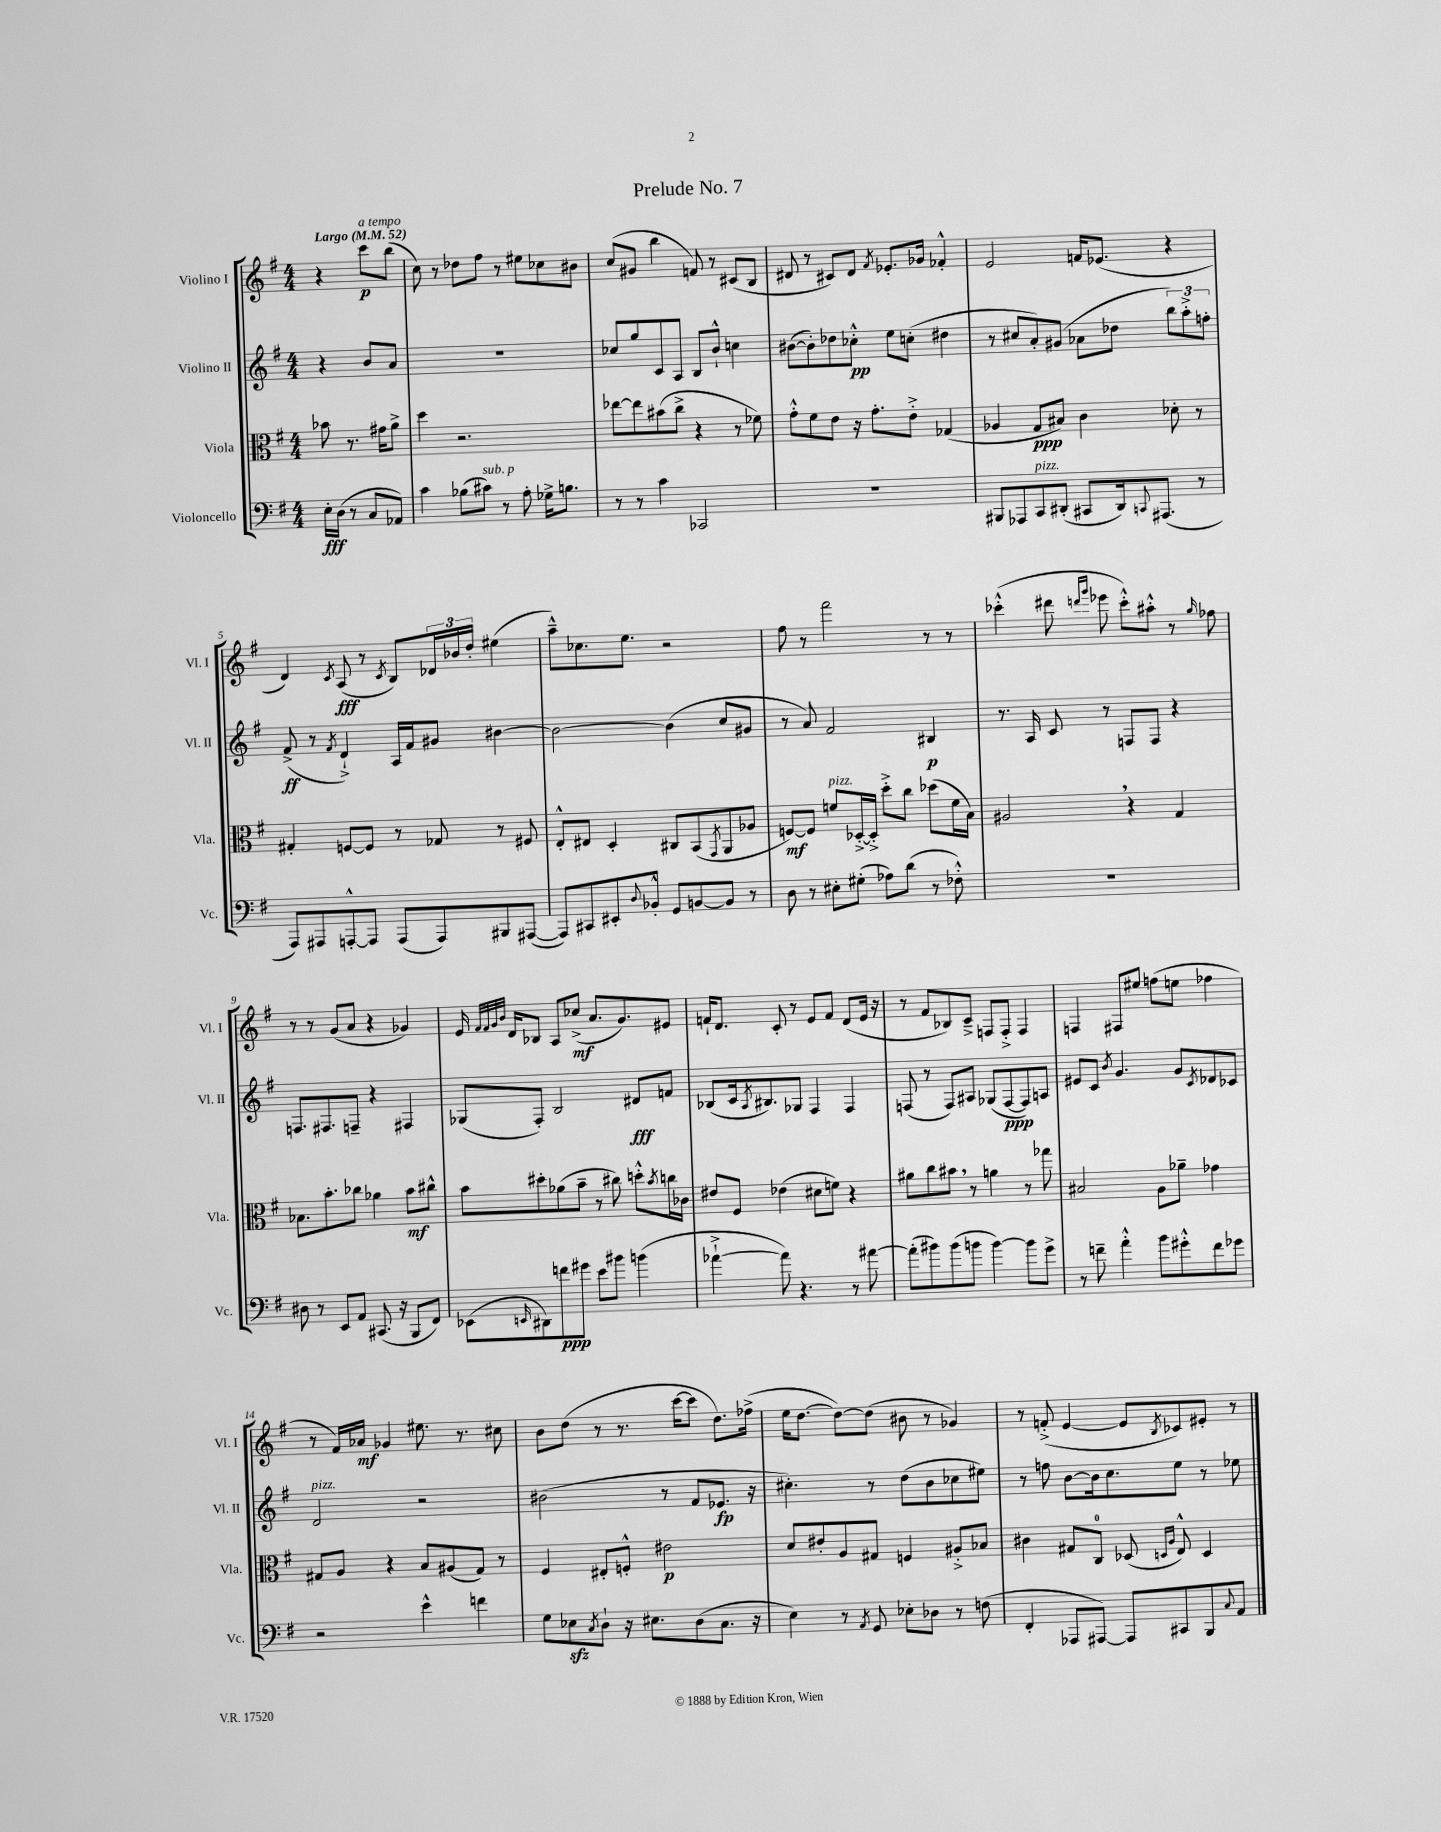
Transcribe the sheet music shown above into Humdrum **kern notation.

**kern	**dynam	**kern	**dynam	**kern	**dynam	**kern	**dynam
*part4	*part4	*part3	*part3	*part2	*part2	*part1	*part1
*staff4	*staff4	*staff3	*staff3	*staff2	*staff2	*staff1	*staff1
*I"Violoncello	*	*I"Viola	*	*I"Violino II	*	*I"Violino I	*
*I'Vc.	*	*I'Vla.	*	*I'Vl. II	*	*I'Vl. I	*
*clefF4	*	*clefC3	*	*clefG2	*	*clefG2	*
*k[f#]	*	*k[f#]	*	*k[f#]	*	*k[f#]	*
*M4/4	*	*M4/4	*	*M4/4	*	*M4/4	*
*MM52	*	*MM52	*	*MM52	*	*MM52	*
=	=	=	=	=	=	=	=
!	!	!	!	!	!	!LO:TX:a:B:t=Largo	!
16E'\LL	fff	8b-X\	.	4r	.	4r	.
(16D\JJ	.	.	.	.	.	.	.
8r	.	8.r	.	.	.	.	.
!	!	!	!	!	!	!LO:TX:a:i:t=a tempo	!
8C/L	.	.	.	8b/L	.	8ccc\L	p
.	.	16g#X\KL	.	.	.	.	.
8AA-X/J)	.	8a^\J	.	8a/J	.	(8bb\J	.
=1	=1	=1	=1	=1	=1	=1	=1
4c\	.	4dd\	.	1r	.	8cc\)	.
.	.	.	.	.	.	8r	.
(8B-X\L	.	2.r	.	.	.	8dd-X\L	.
!LO:TX:a:i:t=sub. p	!	!	!	!	!	!	!
8c#X\J)	.	.	.	.	.	8ff#\J	.
8r	.	.	.	.	.	8r	.
8A'\	.	.	.	.	.	8ee#X\L	.
16G-X^\KL	.	.	.	.	.	8cc-X\	.
8.Bn\J	.	.	.	.	.	.	.
.	.	.	.	.	.	8b#X\J	.
=2	=2	=2	=2	=2	=2	=2	=2
8r	.	[8ee-X\L	.	8cc-X/L	.	(8cc/L	.
8r	.	8ee-\]	.	8gg/	.	8g#X/J	.
4c\	.	(8b#X\	.	8c/	.	4bb\	.
.	.	8cc^\J	.	8A/J	.	.	.
2CC-X/	.	4r	.	8B/L	.	8fn/)	.
.	.	.	.	8b`^^/J	.	8r	.
.	.	8r	.	4ccn\	.	(8c#X/L	.
.	.	8f-X\)	.	.	.	8B/J	.
=3	=3	=3	=3	=3	=3	=3	=3
1r	.	8g'^^\L	.	([8b#X\L	.	8d#X/	.
.	.	8f#\	.	8b#'\])	.	8r	.
.	.	8e\J	.	8dd-X\	.	8c#X/L)	.
.	.	16r	.	8cc-X'^^\J	pp	8d#/J	.
.	.	8.g'\L	.	.	.	.	.
.	.	.	.	.	.	8qf#/	.
.	.	.	.	8ee\L	.	8.e-X'/L	.
.	.	8e'^\J	.	(8ccn'\J	.	.	.
.	.	.	.	.	.	16g-X/Jk	.
.	.	(4G-X/	.	4dd#X\	.	4f-X'^^/	.
=4	=4	=4	=4	=4	=4	=4	=4
8BBB#X/L	.	4A-X/	.	8r	.	2e/	.
8AAA-X/	.	.	.	8cc#X/L	.	.	.
!LO:TX:a:i:t=pizz.	!	!	!	!	!	!	!
8CC/	.	8G/L	ppp	8a'/)	.	.	.
(8DD#X'/J	.	8B#X/J)	.	(8g#X/J	.	.	.
8CC#X/L	.	4c\	.	8a-X\L	.	16fn/KL	.
.	.	.	.	.	.	(8.e-X/J	.
16DD#/k)	.	.	.	8dd-X\J	.	.	.
8qqCCn/	.	.	.	.	.	.	.
(8.AAA#X/J	.	.	.	.	.	.	.
.	.	8d-X'\	.	12bb\L)	.	4r	.
.	.	.	.	12aa'^\	.	.	.
8r	.	8r	.	.	.	.	.
.	.	.	.	12ffn'\J	.	.	.
!!LO:LB:g=z
=5	=5	=5	=5	=5	=5	=5	=5
8AAA/L)	.	4G#X'/	.	(8f#^/	ff	4d/)	.
8AAA#X/	.	.	.	8r	.	.	.
.	.	.	.	8qf#/	.	8qc/	.
[8AAAn'^^/	.	[8Fn/L	.	4d`^/)	.	(8A/	fff
8AAA/J]	.	8F/J]	.	.	.	8r	.
.	.	.	.	.	.	8qc/	.
(8AAA/L	.	8r	.	16A/LL	.	8B/L)	.
.	.	.	.	16f#/J	.	.	.
8AAA/)	.	8G-X/	.	8g#X/J	.	24d-X/L	.
.	.	.	.	.	.	24b-X/	.
.	.	.	.	.	.	24dd'/JJ	.
8BBB#X/	.	8r	.	[4b#X\	.	(4ee#X\	.
([8AAA#X/J	.	8F#X/	.	.	.	.	.
=6	=6	=6	=6	=6	=6	=6	=6
8AAA#/L])	.	8E'^^/L	.	2b#\_	.	8aa~^^\L)	.
8CC#X/	.	8E#X/J	.	.	.	8.cc-X\	.
8EE#X'/	.	4D'/	.	.	.	.	.
.	.	.	.	.	.	8.ee\J	.
8qqD/	.	.	.	.	.	.	.
8BB-X'^^/J	.	.	.	.	.	.	.
8GG/L	.	8C#X/L	.	(4b#\]	.	2r	.
[8BBn/	.	(8BB/	.	.	.	.	.
.	.	8qGG/	.	.	.	.	.
8BB/J]	.	8AA/	.	8cc/L	.	.	.
8r	.	8A-X/J	.	8g#X/J	.	.	.
=7	=7	=7	=7	=7	=7	=7	=7
8D\	.	[8Fn/L)	mf	8r	.	8ff#\	.
8r	.	8F/J]	.	8a/)	.	8r	.
!	!	!LO:TX:a:i:t=pizz.	!	!	!	!	!
8E#X'\L	.	8fn/L	.	2f#/	.	2fff#\	.
(8G#X'\J	.	[16D-X'^/L	.	.	.	.	.
.	.	16D-'^/JJ]	.	.	.	.	.
8A-X\L)	.	8dd'^\L	.	.	.	.	.
(8d\J	.	8cc\J	.	.	.	.	.
8r	.	(8dd-X\L	.	4B#X/	p	8r	.
8F-X'^^\)	.	16f\L	.	.	.	8r	.
.	.	16B\JJ)	.	.	.	.	.
=8	=8	=8	=8	=8	=8	=8	=8
1r	.	2A#X,/	.	8.r	.	(4ccc-X'^^\	.
.	.	.	.	16A/	.	.	.
.	.	.	.	8c/	.	8ddd#X\	.
.	.	.	.	.	.	16qqdddn/LL	.
.	.	.	.	.	.	16qqggg/JJ	.
.	.	.	.	8r	.	8eee-X\	.
.	.	4r	.	8Fn/L	.	8ccc-'^^\L)	.
.	.	.	.	8F/J	.	8aa#X'^^\J	.
.	.	4G/	.	4r	.	8r	.
.	.	.	.	.	.	16qqgg/	.
.	.	.	.	.	.	8ff-X\	.
!!LO:LB:g=z
=9	=9	=9	=9	=9	=9	=9	=9
8D#X\	.	8.B-X\L	.	8.Fn/L	.	8r	.
8r	.	.	.	.	.	8r	.
.	.	8.b'\	.	8.F#X/	.	.	.
8EE/L	.	.	.	.	.	(8g/L	.
8AA/J	.	8cc-X\J	.	8Fn~/J	.	8a/J	.
(8.CC#X/	.	4a-X\	.	4r	.	4r	.
16r	.	.	.	.	.	.	.
8BBB/L	.	8b\L	mf	4F#X/	.	4g-X/)	.
8FF#/J)	.	8cc#X^^\J	.	.	.	.	.
=10	=10	=10	=10	=10	=10	=10	=10
(8EE-X\L	.	8b\L	.	(8G-X/L	.	16e/	.
.	.	.	.	.	.	32qqf#/LLL	.
.	.	.	.	.	.	32qqf#/	.
.	.	.	.	.	.	32qqg/	.
.	.	.	.	.	.	32qqb/JJJ	.
.	.	.	.	.	.	16d/KL	.
16qqEEn/	.	.	.	.	.	.	.
8DD#X\)	.	8dd#X'\	.	8F#'/J)	.	8B-X/J	.
8fn\	ppp	(8a-X\	.	2B/	.	8A/L	.
8g#X\J	.	8b~\J	.	.	.	(8cc-X^/J	mf
8e\L	.	8r	.	.	.	8.a/L	.
8b#X\J	.	8cc#X\)	.	.	.	.	.
.	.	.	.	.	.	8.g/)	.
(4bn\	.	8ddn'^^\L	.	8d#X/L	fff	.	.
.	.	8qb/	.	.	.	.	.
.	.	16ccn\L	.	8fn/J	.	8e#X/J	.
.	.	16c-X\JJ	.	.	.	.	.
=11	=11	=11	=11	=11	=11	=11	=11
[4a-X`^\	.	8e#X/L	.	(8B-X/L	.	16fn`/KL	.
.	.	.	.	.	.	8.d/J	.
.	.	8F#/J	.	16c/k	.	.	.
.	.	.	.	8qA/	.	.	.
.	.	.	.	8.B#X/)	.	.	.
8a-\])	.	(4e-X\	.	.	.	8c'/	.
4.r	.	.	.	8G-X/J	.	8r	.
.	.	8d#X\L	.	4F#/	.	8e/L	.
.	.	8fn\J)	.	.	.	8f/J	.
8r	.	4r	.	4F#/	.	(8d/L	.
[8a#X\	.	.	.	.	.	16e/Jk	.
.	.	.	.	.	.	16r	.
=12	=12	=12	=12	=12	=12	=12	=12
(8a#'\L]	.	8a#X\L	.	(8Fn/	.	8r	.
8b#X\)	.	8cc\	.	8r	.	8f#/L	.
(8b#\	.	8b#X,\J	.	8F/L)	.	8B-X/)	.
8bn\J	.	8r	.	8A#X/J	.	8c~^/J	.
[4b\)	.	4an\	.	(8G-X/L	.	8Fn/L	.
.	.	.	.	[8F/	ppp	8F'^/J	.
8b\L]	.	8r	.	8F/])	.	4F/	.
8g^\J	.	8gg-X\	.	8An/J	.	.	.
=13	=13	=13	=13	=13	=13	=13	=13
8r	.	2B#X/	.	8e#X/L	.	4Fn/	.
8fn~\	.	.	.	8c/J	.	.	.
.	.	.	.	8qb/	.	.	.
4a'^^\	.	.	.	4.g/	.	8F#X/L	.
.	.	.	.	.	.	8ee#X/J	.
8b\L	.	8A\L	.	.	.	(8ffn\L	.
8g#X'^^\	.	8a-X~\J	.	8g/L	.	8een\J	.
.	.	.	.	8qc/	.	.	.
8f\	.	4g-X\	.	8d-X/	.	4ff-X\	.
8g-X\J	.	.	.	8c-X/J	.	.	.
!!LO:LB:g=z
=14	=14	=14	=14	=14	=14	=14	=14
!	!	!	!	!LO:TX:a:i:t=pizz.	!	!	!
2r	.	8G#X/L	.	2d/	.	8r	.
.	.	8A/J	.	.	.	16f#/LL)	.
.	.	.	.	.	.	16a-X/JJ	mf
.	.	4r	.	.	.	4g-X/	.
4e^^\	.	8B/L	.	2r	.	8.ee#X\	.
.	.	(8A#X/	.	.	.	.	.
.	.	.	.	.	.	8.r	.
4fn\	.	8G#/J)	.	.	.	.	.
.	.	8r	.	.	.	8cc#X\	.
=15	=15	=15	=15	=15	=15	=15	=15
8G\L	.	4F#/	.	(2b#X\	.	8b\L	.
8E-Xzz\	.	.	.	.	.	(8dd\J	.
8qC/	.	.	.	.	.	.	.
8D`\J	.	8E#X'/L	.	.	.	8r	.
16r	.	8Fn'^^/J	.	.	.	8.r	.
8.E#X\L	.	.	.	.	.	.	.
.	.	2e#X\	p	8r	.	.	.
.	.	.	.	.	.	[16ccc\KL	.
(8D\	.	.	.	8f#/L	.	8ccc\J]	.
8.C\J	.	.	.	8.e-X/J	fp	8.dd\L)	.
16r	.	.	.	16r	.	(16ff-X^\Jk	.
=16	=16	=16	=16	=16	=16	=16	=16
4E\)	.	8d/L	.	4.cc#X'\)	.	16ee\KL	.
.	.	.	.	.	.	[8.dd\J	.
.	.	8e#X'/	.	.	.	.	.
8r	.	8A/	.	.	.	8dd\L_)	.
8qAA/	.	.	.	.	.	.	.
8GG/	.	8G#X/J	.	8r	.	(8dd\J]	.
8E-X'\L	.	4Fn/	.	(8dd\L	.	8b#X\	.
8D-X\J	.	.	.	8b\	.	8r	.
8r	.	8A#X'^/L	.	8cc-X\	.	4g-X/)	.
(8Fn\	.	8B-X/J	.	8ee#X\J)	.	.	.
=17	=17	=17	=17	=17	=17	=17	=17
4FF#'/	.	4c#X\	.	8r	.	8r	.
.	.	.	.	8ffn\	.	(8fn'^/	.
8AAA-X/L	.	8G#X/L	.	[8b\L	.	[4e/	.
[8AAA#X/J)	.	8C/J	.	16b\k]	.	.	.
.	.	.	.	8.cc\	.	.	.
8AAA#/L]	.	(8D-X/	.	.	.	8e/L]	.
.	.	16qqDn/LL	.	.	.	.	.
.	.	16qqA/JJ	.	.	.	8qB/	.
8CC#X/	.	8E^^/)	.	8ee\J	.	8c-X/)	.
8BBB/	.	4D/	.	8r	.	8e#X'/J	.
8qqC/	.	.	.	.	.	.	.
8AA/J	.	.	.	8ee-X\	.	8r	.
==	==	==	==	==	==	==	==
*-	*-	*-	*-	*-	*-	*-	*-
